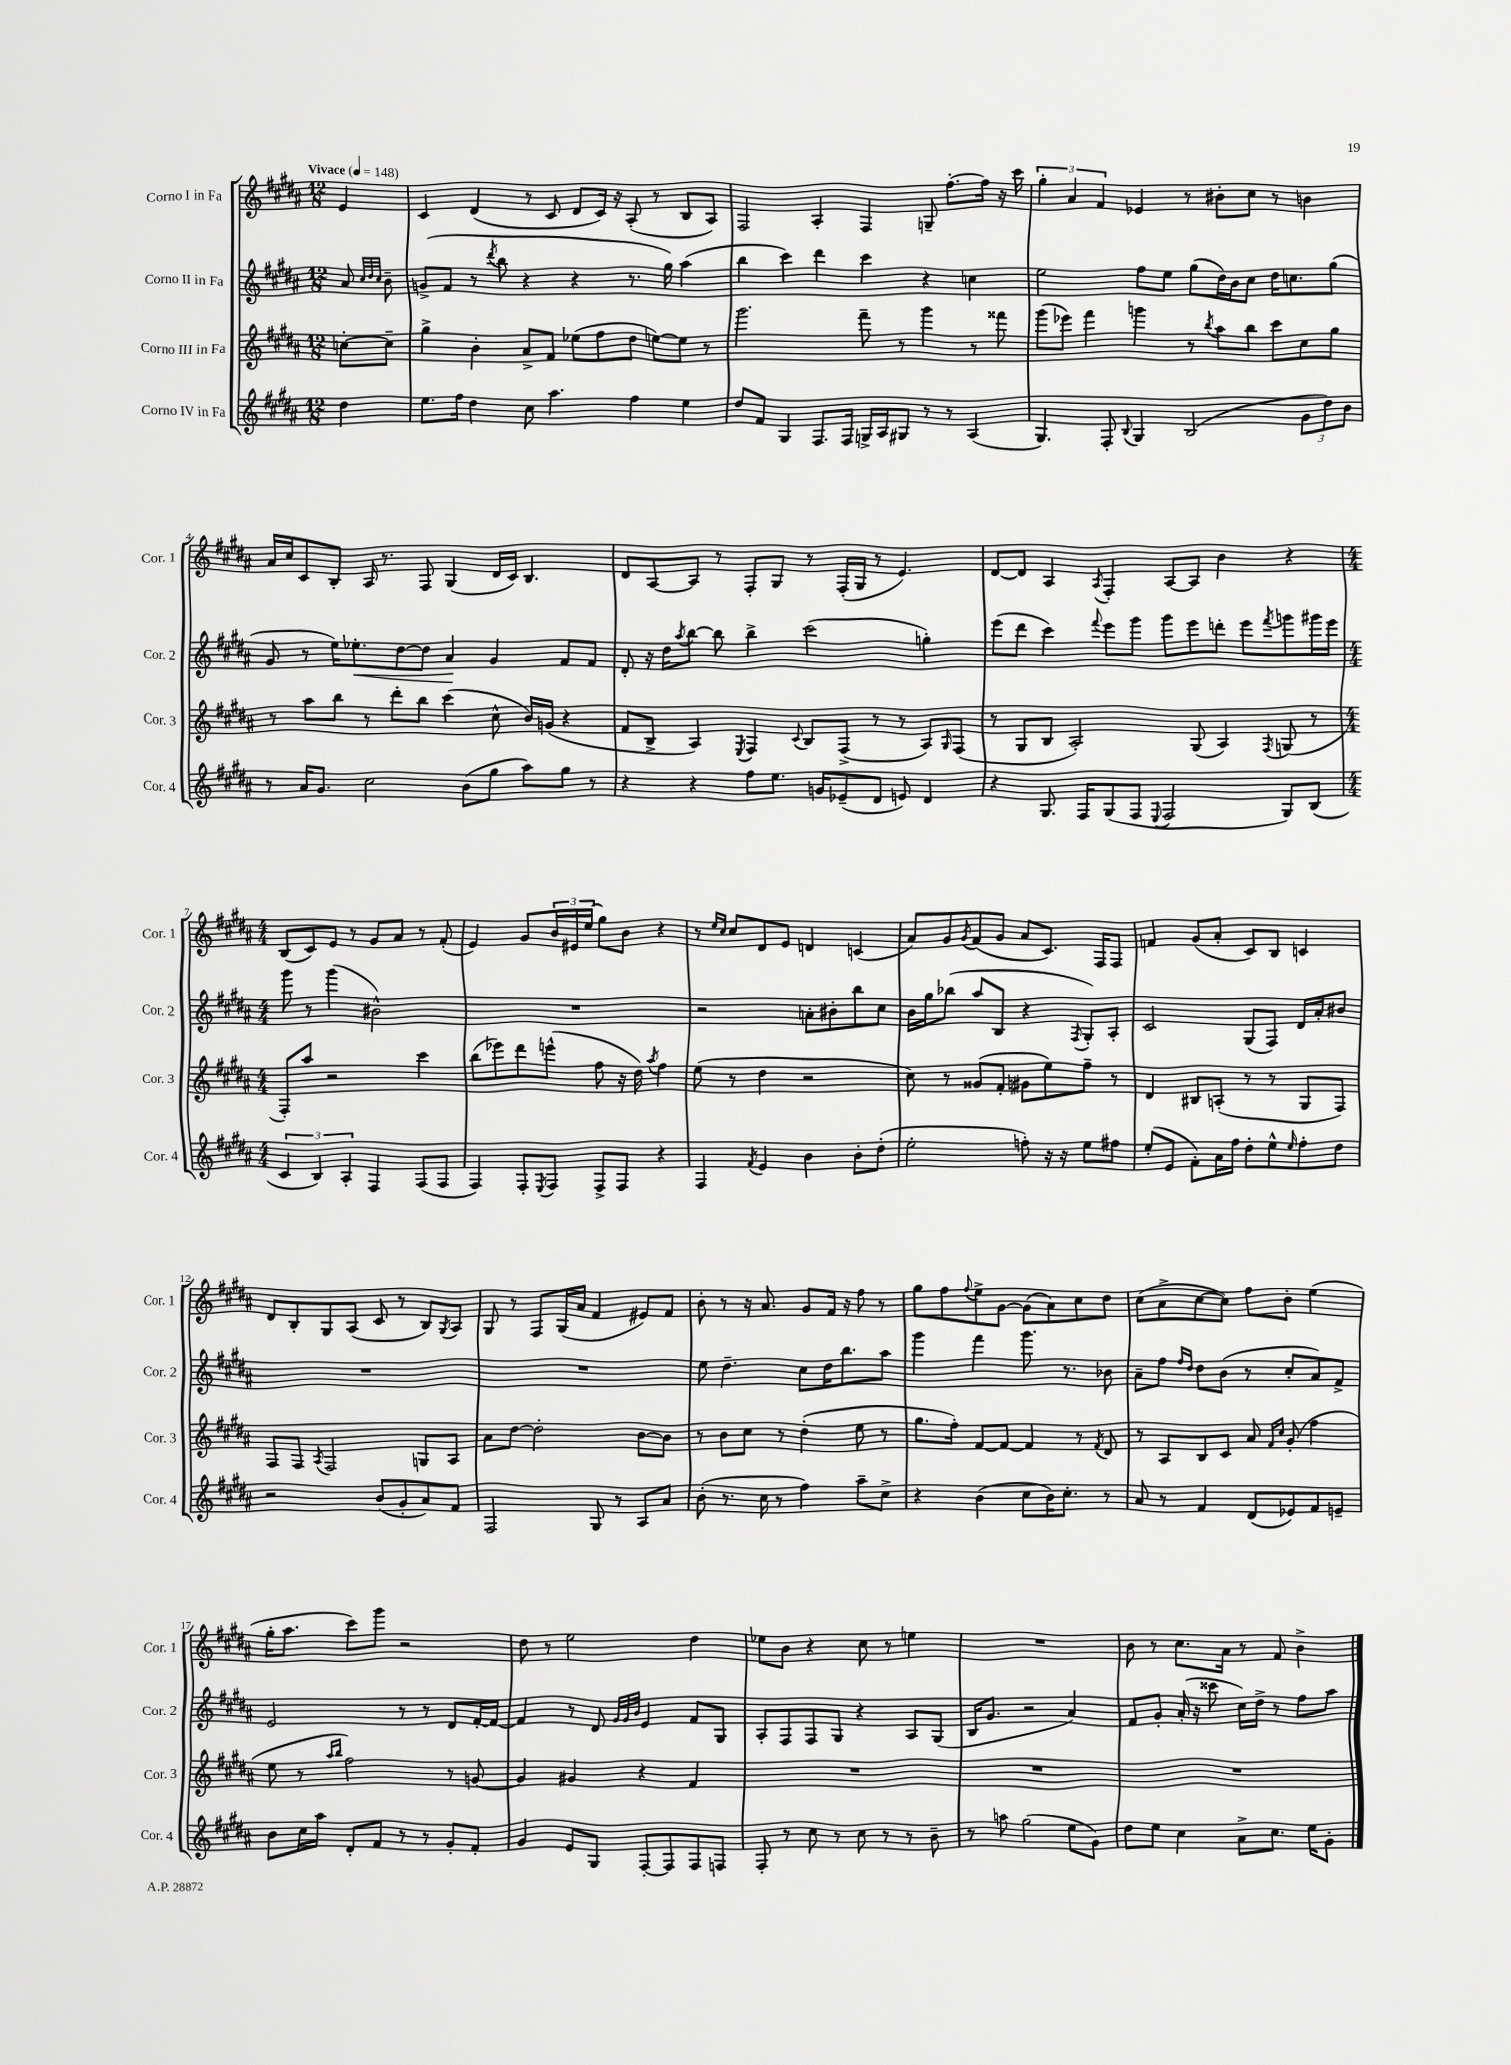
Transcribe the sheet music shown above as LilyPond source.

<<
\new StaffGroup <<
\new Staff = "s0" \with { instrumentName = "Corno I in Fa" shortInstrumentName = "Cor. 1" } {
    \clef treble \key b \major \numericTimeSignature \time 12/8 \partial 4 \tempo "Vivace" 4 = 148
    e'4 |
    cis'4 dis'4( r8 cis'8 dis'8 cis'16) r16 ais8-.( r8 b8 ais8) |
    fis2 ais4-. fis4 g8-- fis''8.~-. fis''16 r16 cis'''16 |
    \tuplet 3/2 { gis''4-. ais'4 fis'4 } ees'4 r8 bis'8-. cis''8 r8 b'4 |
    ais'16 cis''16 cis'8 b8-. ais16 r8. fis8 gis4( dis'16 cis'16) b4. |
    dis'8 ais8~ ais8 r8 fis8-. gis8 r8 fis16-.( gis16 r8 e'4.) |
    dis'8~ dis'8 ais4 \acciaccatura { ais8 } fis4-. ais8~ ais8 b'4 r4 |
    \numericTimeSignature \time 4/4 b8( cis'8) e'8 r8 gis'8 ais'8 r8 fis'8-.( |
    e'4) gis'8 \tuplet 3/2 { b'16 eis'16 e''16( } gis''8) b'8 r4 |
    r8 \grace { e''16 cis''16 } cis''8 dis'8 e'8 d'4 c'4( |
    ais'8) gis'8 \acciaccatura { gis'8 } fis'8( gis'8 ais'8 cis'8.) fis16 fis8 |
    f'4 gis'8( ais'8-. cis'8) b8 c'4 |
    dis'8 b8-. gis8 ais8( cis'8 r8 b8) \acciaccatura { gis8 } ais8 |
    gis8 r8 fis8 gis16( ais'16 fis'4 eis'8) fis'8 |
    b'8-. r8 r16 ais'8. gis'8 fis'16 r16 fis''8 r8 |
    gis''8 fis''8 \appoggiatura { fis''8 } e''8-> gis'8~ gis'8( ais'8) cis''8 dis''8 |
    cis''8( ais'8-> cis''8~ cis''8) fis''8 b'8-. e''4( |
    gis''16-. ais''8. cis'''8) gis'''8 r2 |
    dis''8 r8 e''2 dis''4 |
    ees''8 b'8 r4 cis''8 r8 e''4 |
    R1 |
    b'8 r8 cis''8. ais'16 r8 fis'8 b'4-> \bar "|." |
}
\new Staff = "s1" \with { instrumentName = "Corno II in Fa" shortInstrumentName = "Cor. 2" } {
    \clef treble \key b \major \numericTimeSignature \time 12/8 \partial 4
    ais'8 \grace { cis''32 dis''32 cis''32 } b'8-- |
    g'8->( fis'8 r8 \acciaccatura { dis'''8 } b''8 r4 r4 r8. gis''16) ais''4( |
    b''4 cis'''4) dis'''4 cis'''4 r4 c''4 |
    e''2 fis''8 e''8 gis''8( dis''16) b'16 cis''8 dis''16 c''8. gis''8( |
    gis'8 r8 e''16) ees''8.-.\< dis''8~ dis''8 ais'4\! gis'4 fis'8 fis'8 |
    dis'8-. r16 dis''16 \acciaccatura { ais''8 } b''8~ b''8 b''4-> cis'''2( g''4-.) |
    e'''8( dis'''8 cis'''4) \appoggiatura { fis'''8 } e'''8 gis'''8 gis'''8 e'''8 d'''8-. e'''8 \acciaccatura { fis'''8 } g'''8 gis'''16 e'''16 |
    \numericTimeSignature \time 4/4 gis'''8 r8 gis'''4( bis'2-^) |
    R1 |
    r2 a'8-. bis'8-. b''8 cis''8 |
    b'16 gis''16 bes''8( ais''8 b8 r4 \acciaccatura { fis8 } gis8-.) ais8-. |
    cis'2 gis8( fis8) dis'16 ais'16-. bis'8 |
    R1 |
    R1 |
    e''8 dis''4.-- cis''8 dis''16 b''8. ais''8 |
    gis'''4 fis'''4 gis'''8. r8. bes'8 |
    ais'8-- fis''8 \grace { fis''16 dis''16 } dis''8 b'8( r8 cis''8-. ais'8) fis'8-> |
    e'2 r8 r8 dis'8 fis'16~-. fis'16~ |
    fis'4 r8 dis'8 \grace { gis'32 gis'32 b'32 } e'4 fis'8 gis8 |
    ais8-. fis8 fis8 gis8 r4 ais8 gis8( |
    b16 gis'8. r2 ais'4) |
    fis'8 gis'8-. ais'16-.( r16 cisis'''8 cis''16) dis''16-> r8 fis''8 ais''8 \bar "|." |
}
\new Staff = "s2" \with { instrumentName = "Corno III in Fa" shortInstrumentName = "Cor. 3" } {
    \clef treble \key b \major \numericTimeSignature \time 12/8 \partial 4
    c''8~-. c''8-- |
    gis''4-> b'4-. ais'8-> fis'8 ees''8( fis''8 dis''8 e''8~) e''8 r8 |
    gis'''2. fis'''8-- r8 gis'''4 r8 fisis'''8 |
    gis'''8( ees'''8) fis'''4 g'''4 r8 \acciaccatura { b''8 } ais''8 b''8 cis'''8 cis''8 gis''8 |
    r8 ais''8 b''8 r8 dis'''8-. b''8 cis'''4( cis''8-^ b'16) g'16( r4 |
    fis'8 b8-> ais4) \acciaccatura { e8 } fis4 \appoggiatura { cis'8 } b8 fis8->( r8 r8 ais8) \grace { gis16 } fis8( |
    r8 gis8 b8 ais2-.) gis8( ais4) \acciaccatura { fis8 } g8( r8 |
    \numericTimeSignature \time 4/4 fis8-.) ais''8 r2 cis'''4 |
    b''8( ees'''8) dis'''8 e'''8-^( fis''8 r16 dis''16) \acciaccatura { ais''8 } fis''4 |
    e''8( r8 dis''4 r2 |
    cis''8) r8 gisis'8( fis'8-. gis'8 e''8) fis''8-- r8 |
    dis'4 bis8 a8-.( r8 r8 gis8 fis8) |
    fis8 fis8 \acciaccatura { ais8 } fis2 g8 ais8 |
    ais'8 dis''8~ dis''2-. b'8~ b'8 |
    r8 b'8 cis''8 r8 dis''4-.( e''8 r8 |
    gis''8. fis''16-.) fis'8~ fis'8~ fis'4 r8 \acciaccatura { fis'8 } dis'8 |
    r8 ais8 b8 cis'8 ais'8 \grace { fis'16 cis''16 } gis'8-.( fis''4 |
    e''8 r8 \grace { ais''16 b''16 } fis''2) r8 g'8~ |
    g'4 gis'4 r4 fis'4 |
    R1 |
    R1 |
    R1 \bar "|." |
}
\new Staff = "s3" \with { instrumentName = "Corno IV in Fa" shortInstrumentName = "Cor. 4" } {
    \clef treble \key b \major \numericTimeSignature \time 12/8 \partial 4
    dis''4 |
    e''8. fis''16 dis''4 cis''8 ais''4. fis''4 e''4 |
    dis''8 fis'8 gis4 fis8. fis16 g16-> ais16 gis8 r8 r8 ais4( |
    gis4.) fis8-. \appoggiatura { b8 } gis4 b2( \tuplet 3/2 { gis'8 dis''8) b'8 } |
    r8 ais'16 gis'8. cis''2 b'8( gis''8 ais''8) gis''8 r8 |
    r4 r4 fis''8 e''8. g'16 ees'8--( dis'8 e'8) dis'4 |
    r4 gis8. fis16 gis8( fis8 \appoggiatura { e8 } fis2 gis8) b8( |
    \numericTimeSignature \time 4/4 \tuplet 3/2 { cis'4 b4) ais4-. } fis4 fis8( fis8 |
    fis4) fis8-. \acciaccatura { e8 } fis8 fis8-> fis8 r4 |
    fis4 \acciaccatura { fis'8 } e'4 b'4 b'8-. dis''8-.( |
    e''2-. f''8-.) r16 r16 e''8 fis''8 |
    e''8-.( e'8 fis'8-.) ais'16 fis''16 dis''8-. e''8-^ \grace { e''16 } fis''8-. dis''8 |
    r2 b'8( gis'8-. ais'8) fis'8 |
    fis2 gis8 r8 ais8 ais'8 |
    b'8-.( r8. cis''16 r8 fis''4) ais''8-- cis''8-> |
    r4 b'4( cis''8 b'16) cis''8.-. r8 |
    ais'8 r8 fis'4 dis'8( ees'8) fis'8 e'8-- |
    b'8 cis''16 ais''16 dis'8-. fis'8 r8 r8 gis'8-. fis'8-. |
    gis'4 e'8 gis8 fis8~-. fis8 fis8 f8 |
    fis8-. r8 cis''8 r8 cis''8 r8 r8 b'8-- |
    r8 a''8 gis''2( e''8 gis'8) |
    dis''8 e''8 cis''4 ais'8-> cis''8. e''16 gis'8-. \bar "|." |
}
>>
>>
